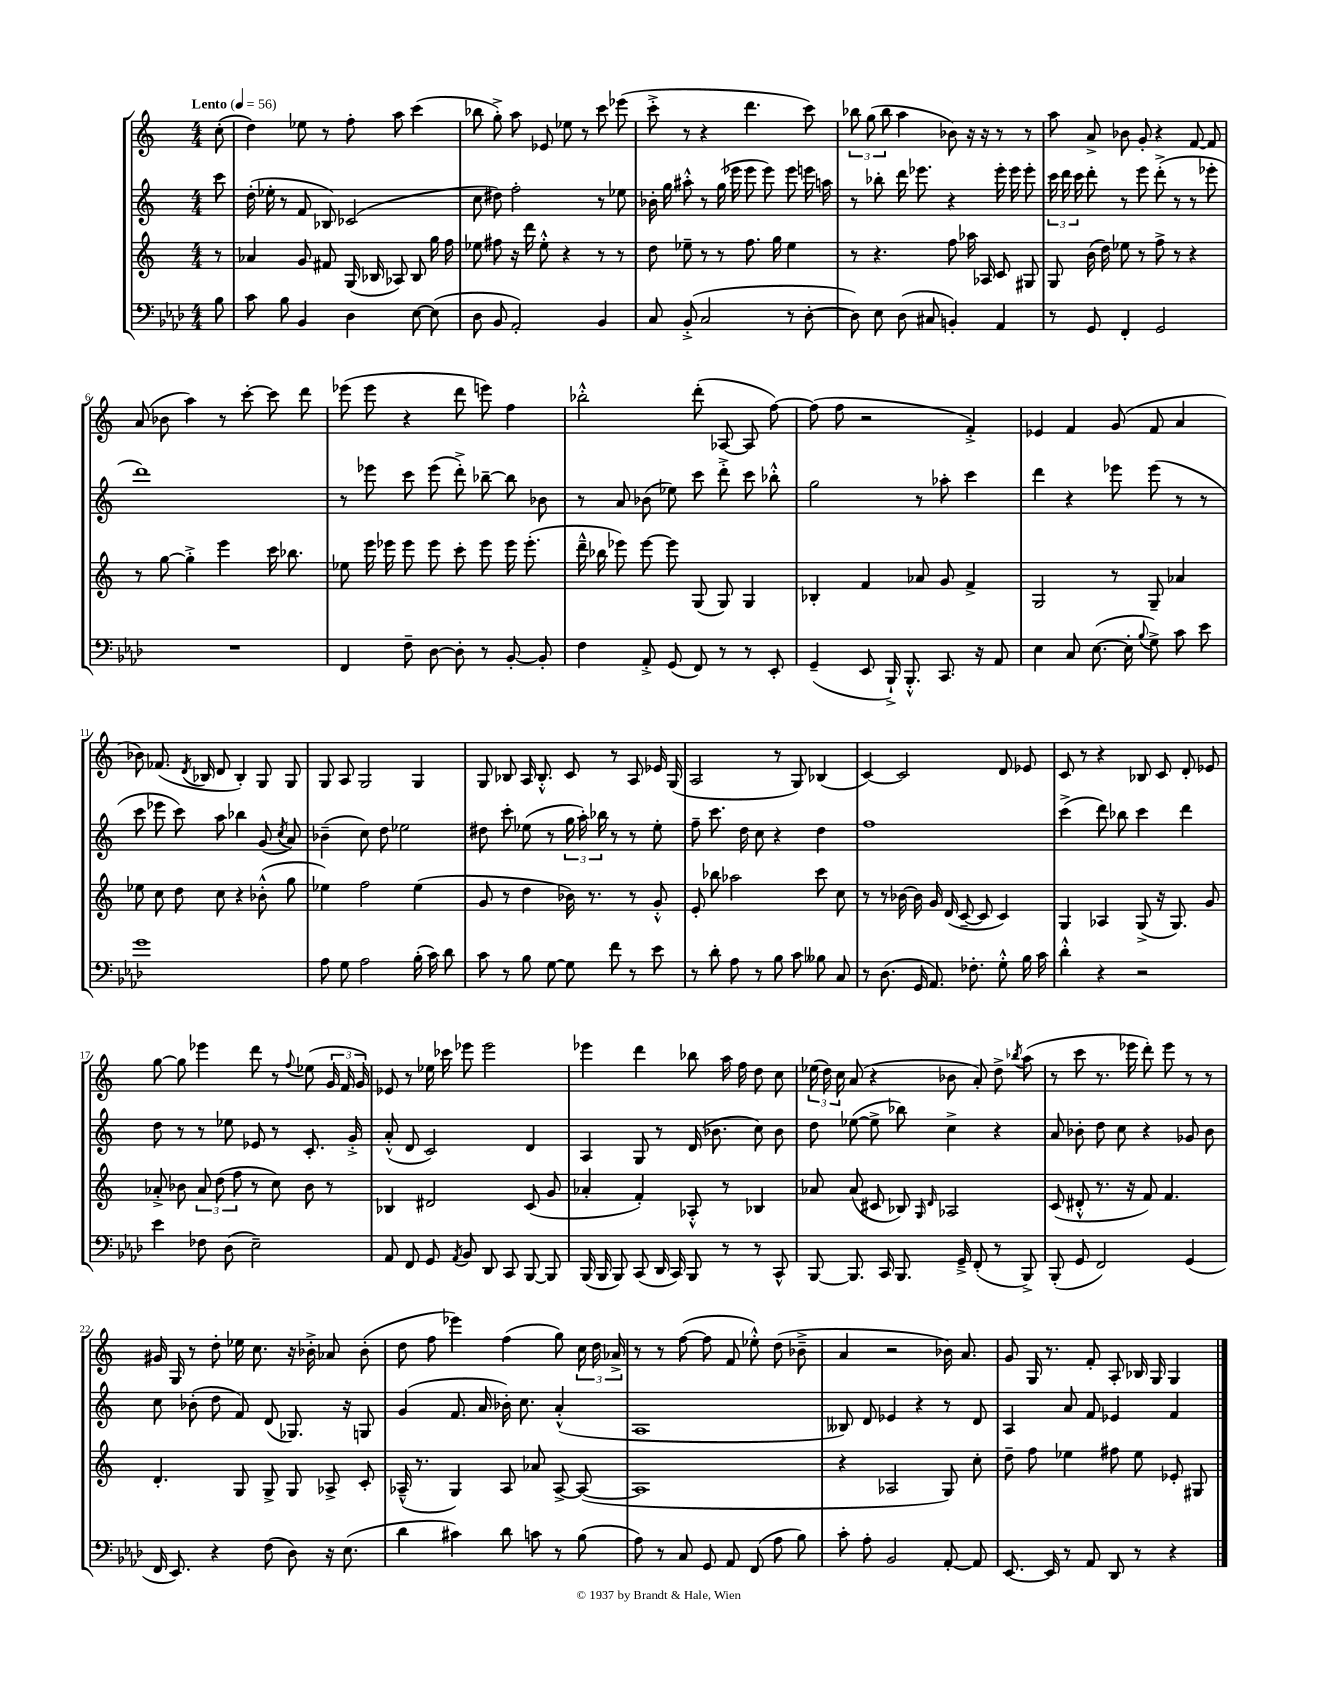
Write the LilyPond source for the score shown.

<<
\new StaffGroup <<
\new Staff = "s0" {
    \clef treble \key c \major \numericTimeSignature \time 4/4 \partial 8 \tempo "Lento" 4 = 56
    \autoBeamOff c''8-.( |
    d''4) ees''8 r8 f''8-. a''8 c'''4( |
    bes''8 g''8-.->) a''8 ees'8 ees''8 r8 c'''8 ees'''8( |
    c'''8-.-> r8 r4 d'''4. c'''8) |
    \tuplet 3/2 { bes''8 g''8( bes''8 } a''4 bes'8) r16 r16 r8 r8 |
    a''8 a'8-> bes'8 g'8-. r4 f'8~ f'8 |
    a'8( bes'8 a''4) r8 c'''8~-. c'''8 d'''8 |
    ees'''8( ees'''8 r4 d'''8 e'''8) f''4 |
    bes''2-.-^ d'''8-.( aes8~ aes8 f''8~) |
    f''8( f''8 r2 f'4-.->) |
    ees'4 f'4 g'8( f'8 a'4 |
    bes'8) fes'8.( \acciaccatura { d'8 } bes16 d'8 bes4-.) g8 g8 |
    g8 a8 g2 g4 |
    g8 bes8 a16 bes8.-.-^ c'8 r8 a8 ees'16 g16( |
    a2 r8 g8) bes4( |
    c'4~) c'2 d'8 ees'8 |
    c'8 r8 r4 bes8 c'8 d'8-. ees'8 |
    g''8~ g''8 ees'''4 d'''8 r8 \appoggiatura { f''8 } ees''8( \tuplet 3/2 { g'16 f'16 g'16) } |
    ees'8 r8 ees''16 ces'''16 ees'''8 ees'''2 |
    ees'''4 d'''4 bes''8 a''16 f''16 d''8 c''8 |
    \tuplet 3/2 { ees''16( d''16) c''16 } a'8( r4 bes'8 a'8-.) d''8-> \acciaccatura { bes''8 } a''8( |
    r8 c'''8 r8. ees'''16 d'''8-.) ees'''8 r8 r8 |
    gis'16 g16 r8 d''8-. ees''16 c''8. r16 bes'16-.-> aes'8 bes'8-.( |
    d''8 f''8 ees'''4) f''4( g''8) \tuplet 3/2 { c''16 d''16 aes'16-> } |
    r8 r8 f''8~( f''8 f'8 ees''8-.-^) d''8( bes'8---> |
    a'4 r2 bes'16) a'8. |
    g'8 g16 r8. f'8-. a8-. bes16 g16 g4 \bar "|." |
}
\new Staff = "s1" {
    \clef treble \key c \major \numericTimeSignature \time 4/4 \partial 8
    \autoBeamOff c'''8 |
    d''16-.( ees''16-. r8 f'8 bes8) ces'2( |
    c''8 dis''8) f''2-. r8 ees''8 |
    bes'16-. g''16 ais''8-.-^ r8 g''16( ees'''16 ees'''8 ees'''8) ees'''8 e'''16 a''16 |
    r8 bes''8-. d'''16 ees'''8. r4 ees'''16-. ees'''16 ees'''8-. |
    \tuplet 3/2 { c'''16 d'''16 c'''16 } d'''8-. r8 e'''8 d'''8-.->( r8 r8 ees'''8-. |
    d'''1) |
    r8 ees'''8 c'''8 ees'''8( d'''8-.->) bes''8~-- bes''8 bes'8 |
    r8 a'8 bes'8( ees''8) c'''8 d'''8-.-> c'''8 bes''8-.-^ |
    g''2 r8 aes''8-. c'''4 |
    d'''4 r4 ees'''8 ees'''8( r8 r8 |
    c'''8 ees'''8 c'''8) a''8 bes''4 g'8( \acciaccatura { c''8 } a'8) |
    bes'4--( c''8) d''8 ees''2 |
    dis''8 c'''8-. ees''8( r8 \tuplet 3/2 { g''16 a''16-.) bes''16 } r8 r8 ees''8-. |
    f''8-- c'''8. d''16 c''8 r4 d''4 |
    f''1 |
    c'''4->( d'''8) bes''8 c'''4 d'''4 |
    d''8 r8 r8 ees''8 ees'8 r8 c'8.-. g'16-.-> |
    a'8-.-^( d'8 c'2) d'4 |
    a4 g8 r8 d'16( bes'8. c''8) bes'8 |
    d''8 ees''8~( ees''8-> bes''8) c''4-> r4 |
    a'8 bes'8-. d''8 c''8 r4 ges'8 bes'8 |
    c''8 bes'8-.( d''8 f'8) d'8( ges8.) r16 g8 |
    g'4( f'8. a'16 bes'16-.) c''8. a'4-.-^( |
    a1 |
    beses8) d'8 ees'4 r4 r8 d'8 |
    a4 a'8 f'8 ees'4 f'4 \bar "|." |
}
\new Staff = "s2" {
    \clef treble \key c \major \numericTimeSignature \time 4/4 \partial 8
    \autoBeamOff r8 |
    aes'4 g'8 fis'8 g16( bes16 aes8) bes8 g''16 f''16 |
    ees''8 fis''8 r16 d'''16 ees''8-.-^ r4 r8 r8 |
    d''8 ees''8-- r8 r8 f''8. g''16 ees''4 |
    r8 r4. f''8 aes''16 aes16 c'8 gis8 |
    g8 b'16( d''16) ees''8 r8 f''8-> r8 r4 |
    r8 g''8~ g''4-.-> e'''4 c'''16 bes''8. |
    ees''8 e'''16 ees'''16 ees'''8 ees'''8 c'''8-. ees'''8 ees'''16 ees'''8.-.( |
    d'''16---^ bes''16 ees'''8) ees'''8~ ees'''8 g8( g8) g4 |
    bes4-. f'4 aes'8 g'8 f'4-> |
    g2 r8 g8-- aes'4 |
    ees''8 c''8 d''8 c''8 r4 bes'8-.-^( g''8 |
    ees''4) f''2 ees''4( |
    g'8 r8 d''4 bes'16) r8. r8 g'8-.-^ |
    e'8-. bes''8 aes''2 c'''8 c''8 |
    r8 r8 bes'16~ bes'16 g'16 d'16( c'8~-- c'8 c'4) |
    g4 aes4 g8->( r16 g8.) g'8 |
    aes'8-.-> bes'8 \tuplet 3/2 { aes'8 d''8( f''8 } r8 c''8) bes'8 r8 |
    bes4 dis'2 c'8( g'8 |
    aes'4-. f'4-.) aes8-.-^ r8 bes4 |
    aes'8 aes'8( cis'8 bes8) \grace { g16 d'16 } aes2 |
    c'8( dis'8-.-^ r8. r16 f'8) f'4. |
    d'4.-. g8 g8-> g8 aes8-> c'8-. |
    aes16---^( r8. g4) aes8 aes'8 aes8~-> aes8~( |
    aes1 |
    r4 aes2 g8) c''8-. |
    d''8-- f''8 ees''4 fis''8 ees''8 ees'8-. gis8 \bar "|." |
}
\new Staff = "s3" {
    \clef bass \key aes \major \numericTimeSignature \time 4/4 \partial 8
    \autoBeamOff bes8 |
    c'8 bes8 bes,4 des4 ees8~ ees8( |
    des8 bes,8 aes,2-.) bes,4 |
    c8 bes,8-.->( c2 r8 des8~-. |
    des8) ees8 des8( cis8 b,4-.) aes,4 |
    r8 g,8 f,4-. g,2 |
    R1 |
    f,4 f8-- des8~ des8-. r8 bes,8~-. bes,8-. |
    f4 aes,8-.-> g,8( f,8) r8 r8 ees,8-. |
    g,4--( ees,8 bes,,16-!->) bes,,8.-.-^ c,8. r16 aes,8 |
    ees4 c8 ees8.~( ees16-. \appoggiatura { bes8 } g8->) c'8 ees'8 |
    g'1 |
    aes8 g8 aes2 bes16-.( c'16) des'8 |
    c'8 r8 bes8 g8~ g8 f'8 r8 ees'8 |
    r8 des'8-. aes8 r8 bes8 c'8 beses8 c8 |
    r8 des8.( g,16 aes,8.) fes8.-. g8-.-^ bes16 c'16 |
    des'4-.-^ r4 r2 |
    ees'4 fes8 des8( ees2--) |
    aes,8 f,8 g,8 \acciaccatura { aes,8 } bes,8 des,8 c,8 bes,,8~ bes,,8 |
    bes,,16( bes,,16 bes,,8) c,8( des,16 c,16) bes,,8 r8 r8 c,8-^ |
    bes,,8~ bes,,8. c,16 bes,,8. g,16---> f,8-.( r8 bes,,8->) |
    bes,,8-.( g,8 f,2) g,4( |
    f,16 ees,8.) r4 f8( des8) r16 ees8.( |
    des'4 cis'4) des'8 c'8 r8 bes8( |
    aes8) r8 c8 g,8 aes,8 f,8( aes8 bes8) |
    c'8-. aes8-. bes,2 aes,8~-. aes,8 |
    ees,8.~ ees,16 r8 aes,8 des,8 r8 r4 \bar "|." |
}
>>
>>
